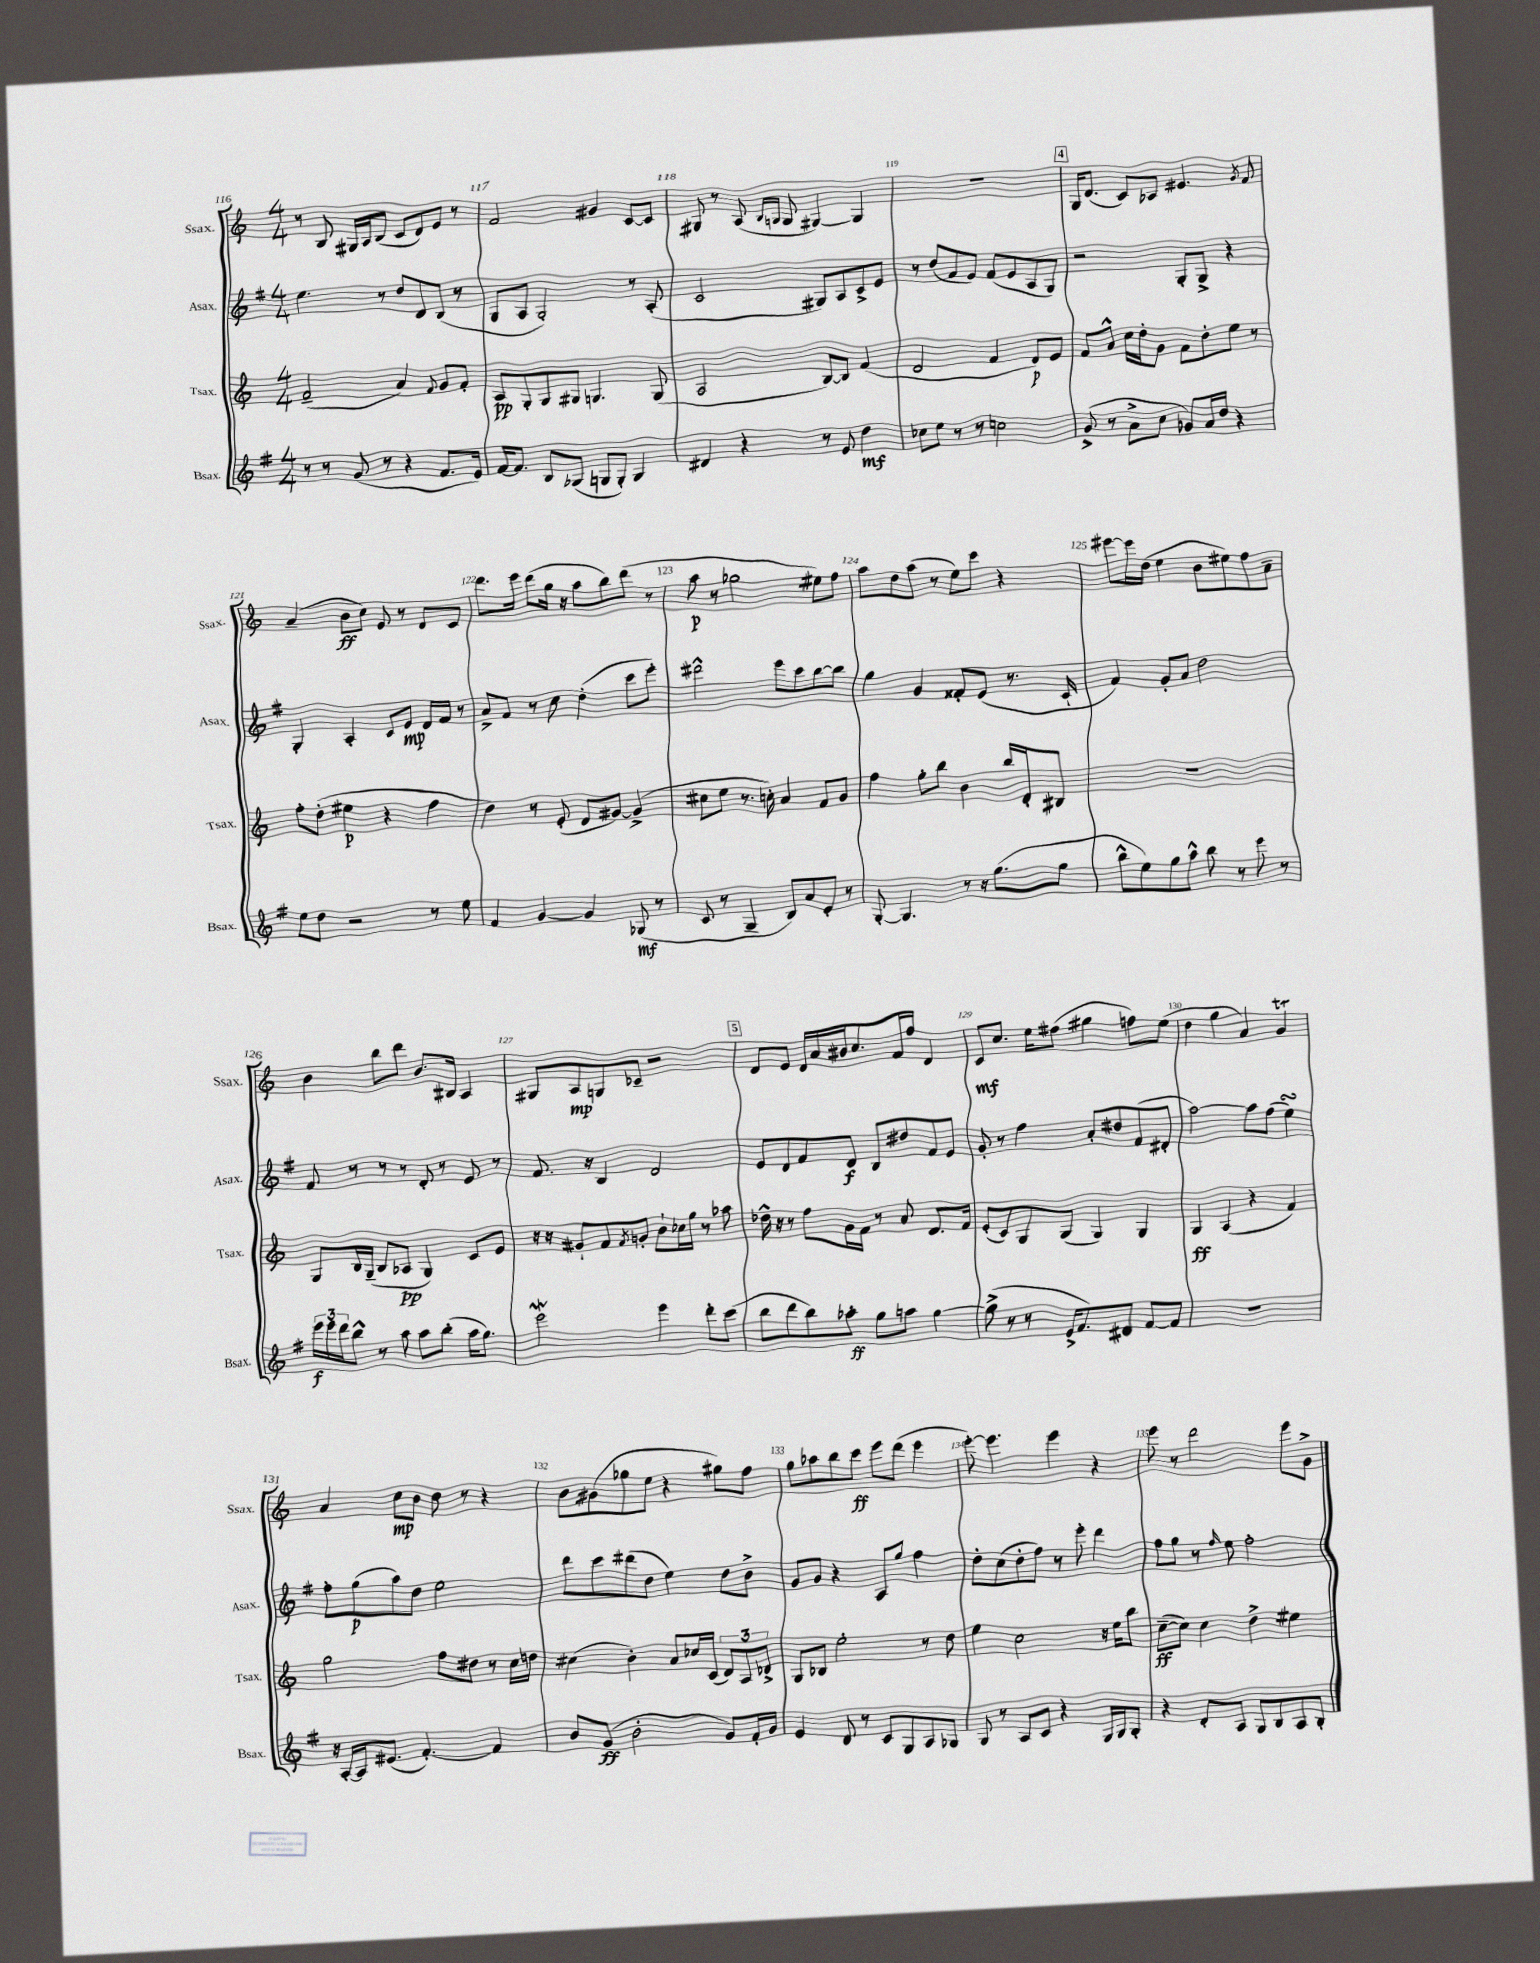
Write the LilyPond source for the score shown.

<<
\new StaffGroup <<
\new Staff = "s0" \with { instrumentName = "Ssax." shortInstrumentName = "Ssax." } {
    \clef treble \key c \major \numericTimeSignature \time 4/4
    r8 b8 gis16 a16 b8( c'8 d'8) e'8 r8 |
    f'2 gis'4 c'8~ c'8 |
    gis8 r8 a8( \grace { b16 g16 } g8 gis4~) gis4 |
    r1 |
    \mark \markup { \box "4" } g16 d'8.( c'8) aes8 eis'4. \acciaccatura { g'8 } f'8 |
    a'4--( b'8\ff c''8) e'8 r8 d'8 c'8 |
    d'''8. e'''16 d'''8( g''16 r16 a''8 b''8) d'''8( r8 |
    a''8\p r8 ges''2 eis''8) f''8 |
    a''8 d''8 a''8( r8 e''8) c'''8 r4 |
    eis'''8~ eis'''16 d''16( e''4 b'8 eis''8) f''8 a'8-- |
    b'4 b''8 d'''8 b'8. bis16 a4 |
    gis8 a8\mp g8 ces'8-- r2 |
    \mark \markup { \box "5" } d'8 e'8 d'16 a'16 bis'16 c''8. f'16 f''16 d'4 |
    c'8\mf c''8. e''16 fis''8( gis''4 f''8) e''8( |
    d''4 g''4 a'4) g'4\trill |
    a'4 c''8\mp b'8 d''8 r8 r4 |
    b'8 gis'8( ges''8 e''8 r4 gis''8) f''8 |
    g''8 aes''8 b''8 c'''8\ff e'''8 d'''8( e'''4 |
    e'''8~-.) e'''4. e'''4 r4 |
    e'''8 r8 d'''2 e'''8 g'8-> \bar "|." |
}
\new Staff = "s1" \with { instrumentName = "Asax." shortInstrumentName = "Asax." } {
    \clef treble \key g \major \numericTimeSignature \time 4/4
    e''4. r8 d''8 d'8 b8( r8 |
    g8 a8 g2-.) r8 a8-.( |
    c'2 gis8) a8 c'8-> e'8 |
    r8 d''8( fis'8 e'8) fis'8( e'8 a8 g8) |
    \mark \markup { \box "4" } r2 g8-. g8-> r4 |
    g4-. a4-. c'8 e'8\mp d'16 fis'16 r8 |
    a'8-> fis'8 r8 c''8 d''4-.( c'''8 e'''8-.) |
    dis'''2-^ e'''8 c'''8 b''8~ b''8 |
    g''4 g'4 fisis'8-. e'8( r8. c'16-! |
    fis'4) g'8-. a'8 d''2 |
    fis'8 r8 r8 r8 d'8-. r8 e'8 r8 |
    fis'8. r16 b4 d'2 |
    \mark \markup { \box "5" } e'8 d'8 fis'8 d'8\f b8 dis''8 fis'8 e'8 |
    g'8-. r8 fis''4 a'8-. dis''8 fis'8( dis'8-. |
    a''2~) a''8 fis''8( e''4\turn) |
    fis''8-. g''8\p( a''8) d''8 e''2 |
    d'''8 c'''8 dis'''8( d''8 e''4) d''8 b'8-> |
    g'8 g'8 r4 a8 g''8 fis''4 |
    d''8-. c''8( d''8-. fis''8) r8 e'''8-. d'''4 |
    fis''8 g''8 r8 \grace { fis''16 } e''8 fis''2-. \bar "|." |
}
\new Staff = "s2" \with { instrumentName = "Tsax." shortInstrumentName = "Tsax." } {
    \clef treble \key c \major \numericTimeSignature \time 4/4
    f'2--( a'4) \appoggiatura { f'8 } g'8 f'8-. |
    a8\pp g8-. g8 gis8 g4. g8( |
    a2 b8~) b8 f'4( |
    d'2 f'4 d'8\p) e'8 |
    \mark \markup { \box "4" } f'8 a'8-^ c''16 d''16-. g'8 f'8 d''8-. e''8 r8 |
    f''8-. d''8-.( eis''4\p r4 f''4 |
    d''4) r8 e'8-.( d'8 gis'8~) gis'4->( |
    cis''8 e''8 r8. c''16-.) a'4 f'8 g'8 |
    f''4 g''8-. b''8 b'4 b''16 d'16-. bis8 |
    R1 |
    g8 b16 g16--( b8 aes8\pp g4) c'8 e'8 |
    r16 r16 gis'8-! f'8 \acciaccatura { f'8 } g'8-. b'8-! ces''16 g''16 r8 aes''8 |
    \mark \markup { \box "5" } des''16-^ r16 r8 f''8 g'16 f'16 r8 a'8 d'8. f'16 |
    e'8-.( c'8) g8 g8( g4) g4 |
    g4\ff a4( r4 f'4) |
    g''2 f''8 dis''8 r8 c''16 d''16 |
    cis''4( b'4-.) a'8 ces''16 c'16( \tuplet 3/2 { d'8) a8 des'8-> } |
    g8 bes8 e''2-. r8 d''8 |
    e''4 c''2 r16 e''16 b''8 |
    c''8~--\ff( c''8) c''4 d''4-> eis''4 \bar "|." |
}
\new Staff = "s3" \with { instrumentName = "Bsax." shortInstrumentName = "Bsax." } {
    \clef treble \key g \major \numericTimeSignature \time 4/4
    r8 r8 g'8( r8 r4 fis'8. e'16) |
    fis'16~ fis'8. b8 ges8( g8 g8-.) g4 |
    dis'4 r4 r8 e'8 d''4\mf |
    ces''8 e''8 r8 r8 c''2 |
    \mark \markup { \box "4" } g'8->( r8 a'8-> c''8 ges'8) a'16 d''16 r4 |
    e''8 d''8 r2 r8 e''8 |
    fis'4 g'4~ g'4 ges8\mf( r8 |
    c'8 r8 g4-- b8) a'8 e'8-. r8 |
    g8~-. g4. r8 r16 g''8.( g''8 |
    b''8-^ e''8) g''8 a''8-^ b''8 r8 e'''8 r8 |
    \tuplet 3/2 { e'''16\f e'''16 d'''16 } b''8-^ r8 a''8 a''8 b''8-.( a''16 g''8.) |
    e'''2\mordent e'''4 d'''8-. c'''8( |
    \mark \markup { \box "5" } b''8 d'''8 b''8) aes''8-.\ff g''8 a''8 g''4~ |
    g''8->( r8 r8 e'16-> fis'8.) dis'8 fis'8~ fis'8 |
    R1 |
    r16 a16~-. a16 eis'8.( fis'4.~-.) fis'4 |
    b'8 g'8\ff( b'2-. g'8) fis'16-. g'16 |
    e'4 d'8 r8 c'8 g8 a8 ges8 |
    g8 r8 a8 c'8 r4 g16 g16 g8-. |
    r4 d'8-. a8 g8 b8 a8 b8-. \bar "|." |
}
>>
>>
\layout { \context { \Score currentBarNumber = #116 \override BarNumber.break-visibility = ##(#f #t #t) barNumberVisibility = #all-bar-numbers-visible } }
